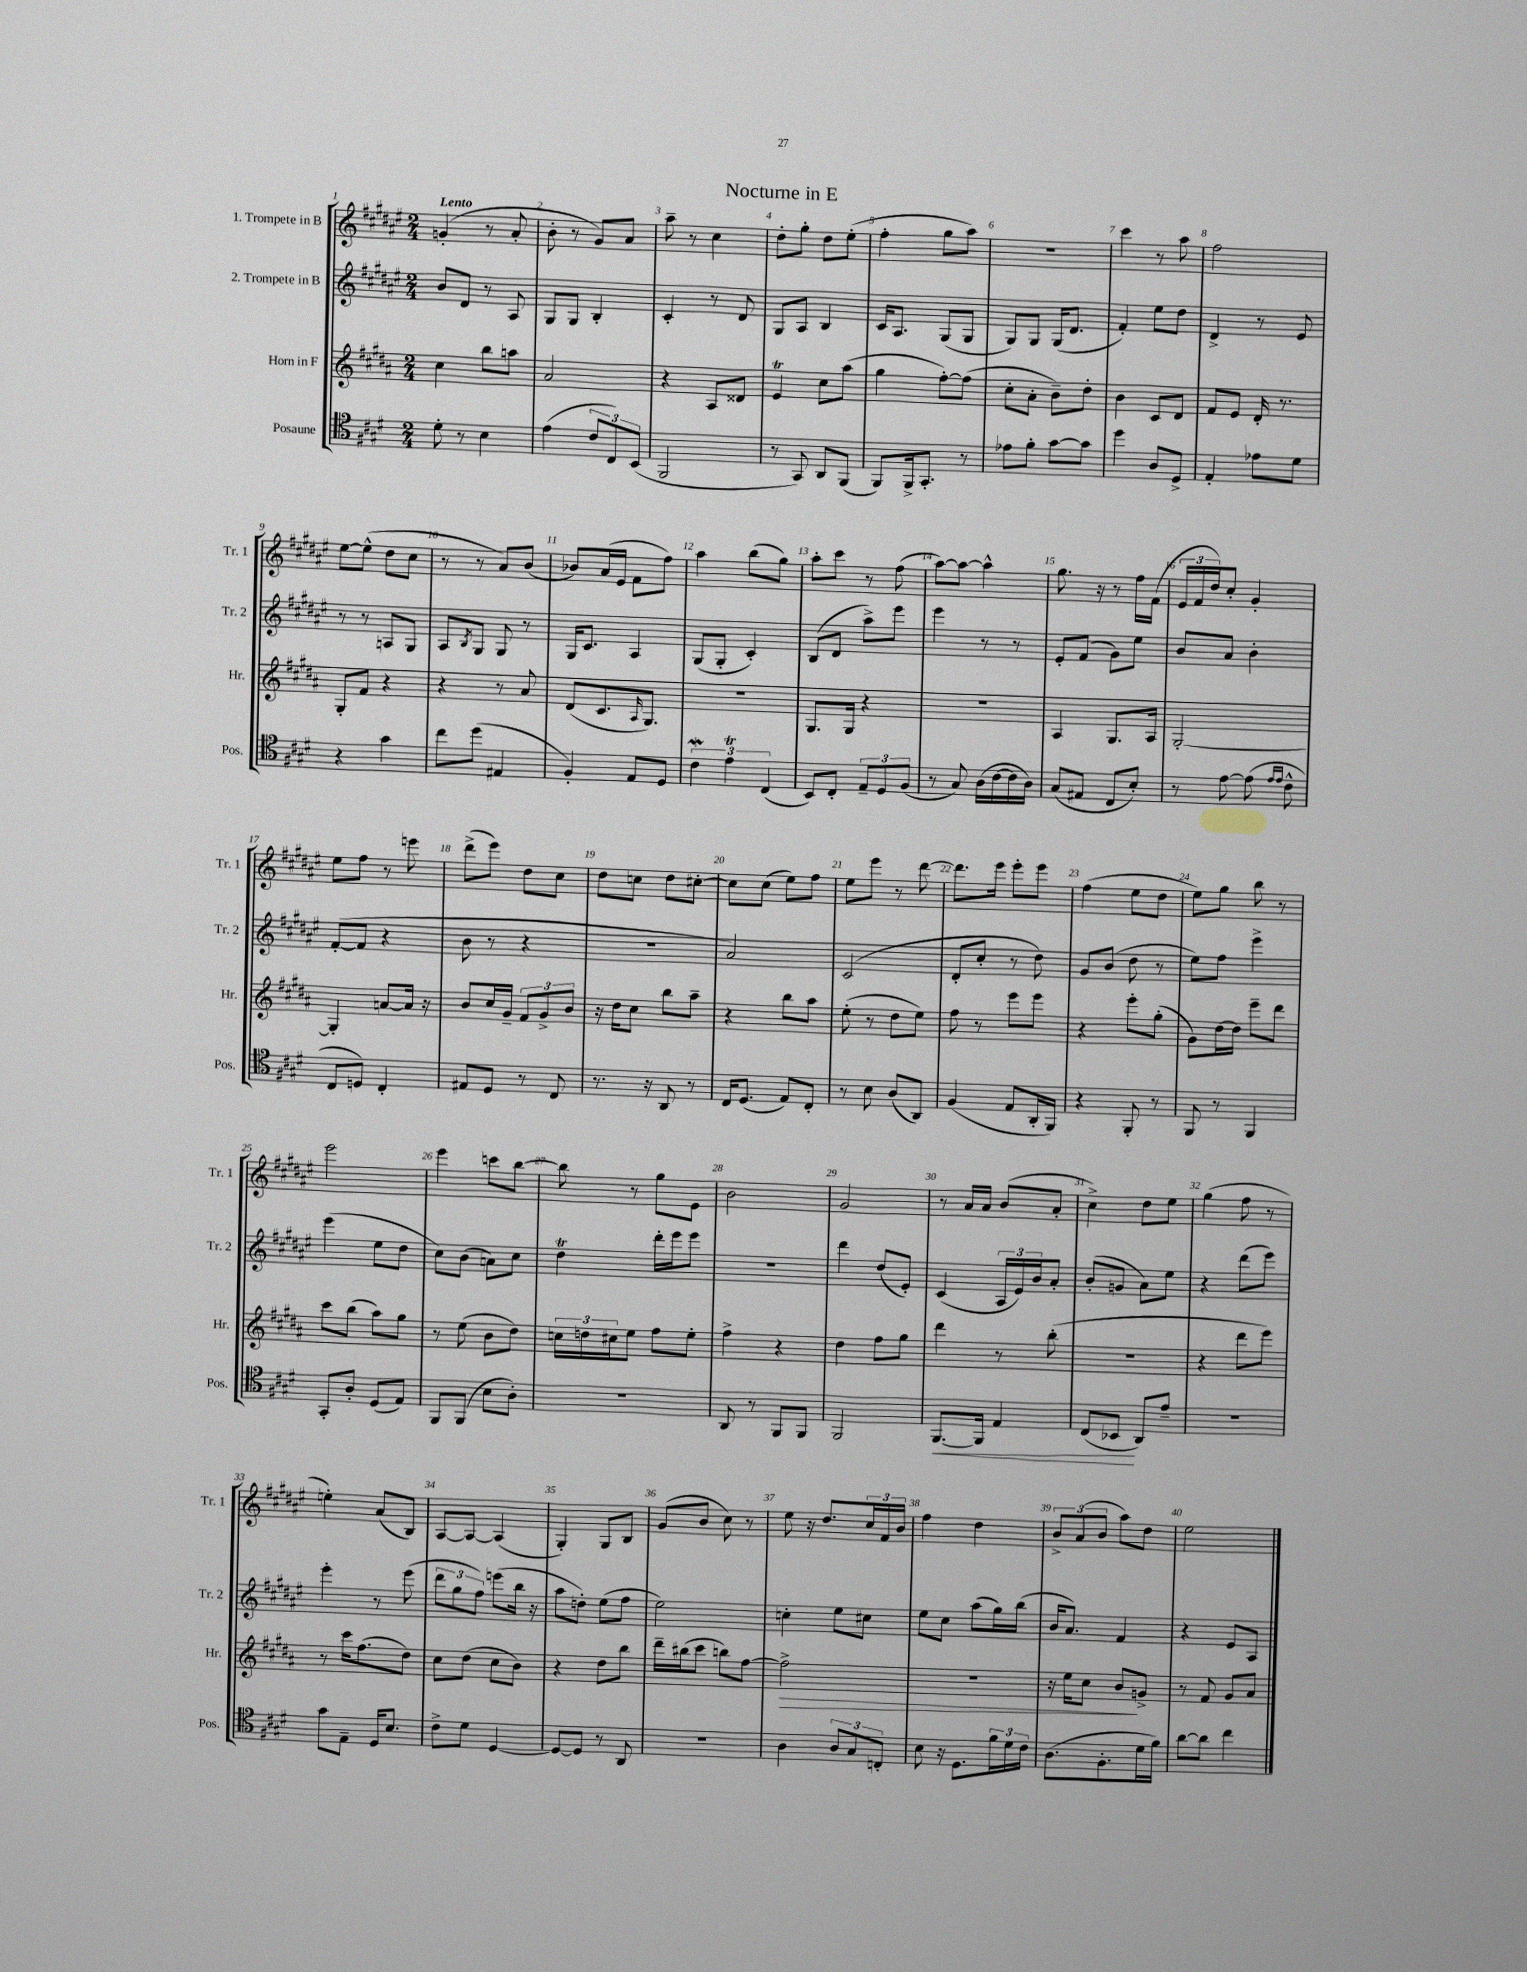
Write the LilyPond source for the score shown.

\header { title = "Nocturne in E" }
<<
\new StaffGroup <<
\new Staff = "s0" \with { instrumentName = "1. Trompete in B" shortInstrumentName = "Tr. 1" } {
    \clef treble \key fis \major \numericTimeSignature \time 2/4 \tempo "Lento"
    g'4-.( r8 ais'8-. |
    b'8-. r8 gis'8) ais'8 |
    ais''8-- r8 cis''4 |
    dis''8-. gis''8-. dis''8 eis''8-.( |
    fis''4-. gis''8 ais''8) |
    R2 |
    cis'''4 r8 ais''8 |
    fis''2 |
    eis''8~ eis''8-^( dis''8 cis''8 |
    r8 r8 ais'8) b'8( |
    bes'8) ais'16( eis'16 fis'8 fis''8) |
    ais''4 b''8( gis''8) |
    ais''8-. cis'''8 r8 fis''8( |
    ais''8~) ais''8~ ais''4-^ |
    gis''8. r16 r8 fis''16 fis'16( |
    \tuplet 3/2 { eis'16 fis'16 dis''16) } cis''8-. gis'4-. |
    eis''8 fis''8 r8 e'''8 |
    dis'''8->( eis'''8) dis''8 cis''8 |
    dis''8 c''8 dis''8 cis''8~-. |
    cis''8 cis''8( eis''8) fis''8 |
    eis''8 eis'''8 r8 dis'''8~ |
    dis'''8. eis'''16 eis'''8-. eis'''8 |
    fis''4( eis''8 dis''8 |
    eis''8) gis''8 b''8 r8 |
    eis'''2 |
    eis'''4 c'''8 b''8~ |
    b''8 r8 gis''8 eis'8 |
    b'2 |
    gis'2 |
    r8 ais'16 ais'16 b'8( ais'8-. |
    cis''4->) dis''8 eis''8 |
    gis''4( fis''8 r8 |
    e''4-.) ais'8( b8) |
    ais8~ ais8~ ais4( |
    gis4-.) gis8 b8 |
    gis'8( b'8 cis''8) r8 |
    eis''8 r16 dis''8. \tuplet 3/2 { cis''16 fis'16 b'16 } |
    fis''4 dis''4 |
    \tuplet 3/2 { b'8-> ais'8( b'8 } ais''8) dis''8 |
    eis''2 \bar "|." |
}
\new Staff = "s1" \with { instrumentName = "2. Trompete in B" shortInstrumentName = "Tr. 2" } {
    \clef treble \key fis \major \numericTimeSignature \time 2/4
    b'8 dis'8 r8 ais8 |
    gis8 gis8 b4-. |
    cis'4-. r8 dis'8 |
    gis8 ais8 b4 |
    cis'16 ais8. gis8( gis8 |
    gis8) gis8 gis16( dis'8. |
    fis'4-.) eis''8 dis''8 |
    dis'4-> r8 eis'8 |
    r8 r8 a8 gis8 |
    ais8 \acciaccatura { b8 } gis8 gis8 r8 |
    gis16 cis'8. ais4 |
    gis8( gis8-. cis'4-.) |
    b8( dis'8 ais''8->) eis'''8 |
    eis'''4 r8 r8 |
    eis'8-. fis'8( gis'8) eis''8 |
    b'8 ais'8 b'4-. |
    fis'8~-.( fis'8 r4 |
    b'8 r8 r4 |
    R2 |
    ais'2) |
    cis'2( |
    dis'8-. cis''8-. r8 dis''8) |
    gis'8 b'8( dis''8 r8 |
    eis''8) fis''8 eis'''4-> |
    eis'''4( eis''8 dis''8 |
    cis''8) b'8( a'8) cis''8 |
    dis''4\trill dis'''16-. eis'''16 eis'''8 |
    R2 |
    dis'''4 dis''8( eis'8-.) |
    cis'4( \tuplet 3/2 { ais16 eis'16) b'16 } ais'8-. |
    b'8-.( g'8 ais'8) eis''8 |
    r4 dis'''8( eis'''8) |
    eis'''4-. r8 eis'''8( |
    \tuplet 3/2 { dis'''8 gis''8 fis''8) } e'''8( b''16 r16 |
    ais''8 d''8-.) eis''8( fis''8 |
    eis''2) |
    c''4-. eis''8 cis''8 |
    eis''8 cis''8 ais''8( gis''16) b''16( |
    b'16 ais'8.) fis'4 |
    r4 eis'8 ais8 \bar "|." |
}
\new Staff = "s2" \with { instrumentName = "Horn in F" shortInstrumentName = "Hr." } {
    \clef treble \key b \major \numericTimeSignature \time 2/4
    cis''4 b''8 a''8 |
    ais'2 |
    r4 ais8 disis'8 |
    e'4\trill cis''8 ais''8( |
    gis''4 fis''8~-.) fis''8( |
    cis''8-. ais'8-. b'8--) dis''8-. |
    b'4 cis'8 dis'8 |
    fis'8 e'8 dis'16-. r8. |
    gis8-. fis'8 r4 |
    r4 r8 ais'8 |
    dis'8( cis'8. \grace { ais16 } gis8.) |
    R2 |
    gis8. gis16 r4 |
    R2 |
    ais4 gis8. ais16 |
    gis2~-. |
    gis4-. a'8~ a'16 r16 |
    b'8 cis''16 gis'16-- \tuplet 3/2 { fis'8 gis'8-> b'8 } |
    r16 dis''16 cis''8 b''8 ais''8-- |
    r4 b''8 ais''8 |
    e''8-.( r8 dis''8 e''8) |
    fis''8 r8 e'''8 e'''8 |
    r4 e'''8-. gis''8-.( |
    gis'8) dis''16~ dis''16 e'''8-- dis'''8 |
    cis'''8 b''8( ais''8) gis''8 |
    r8 e''8( b'8 dis''8) |
    \tuplet 3/2 { c''16 d''16 cis''16 } e''8 fis''8 e''8-. |
    fis''4-> r4 |
    dis''4 fis''8 gis''8 |
    dis'''4 r8 b''8-.( |
    r2 |
    r4 dis'''8 e'''8) |
    r8 cis'''16 fis''8.( dis''8) |
    cis''8 dis''8( cis''8 b'8) |
    r4 dis''8 b''8 |
    dis'''16-- bis''16( cis'''8 b''8) fis''8~ |
    fis''2->\> |
    R2 |
    r16 e''16 cis''8 b'8\! g'8-> |
    r8 fis'8 gis'8 ais'8 \bar "|." |
}
\new Staff = "s3" \with { instrumentName = "Posaune" shortInstrumentName = "Pos." } {
    \clef tenor \key e \major \numericTimeSignature \time 2/4
    dis'8-. r8 b4 |
    e'4( \tuplet 3/2 { cis'8 cis8) b,8( } |
    fis,2 |
    r8 gis,8) a,8 fis,8( |
    fis,8) fis,16-> gis,8.-. r8 |
    ees'8 fis'8-. gis'8~ gis'8 |
    dis''4 a8 dis8-> |
    e4-. ees'8 dis'8 |
    r4 gis'4 |
    cis''8 dis''8( eis4 |
    fis4-.) e8 dis8 |
    \tuplet 3/2 { cis'4\mordent e'4\trill cis4( } |
    b,8) cis8-. \tuplet 3/2 { e8-- dis8 fis8( } |
    r8 gis8) a16( cis'16~ cis'16 a16) |
    gis8( eis8 cis8 b8-.) |
    r8 e'8~ e'8( \grace { e'16 e'16 } cis'8-^ |
    cis8 d8) cis4-. |
    eis8 dis8 r8 cis8 |
    r8. r16 a,8 r8 |
    cis16 dis8.( e8) cis8-. |
    r8 b8 a8( a,8) |
    fis4( e8 a,16-. fis,16) |
    r4 fis,8-. r8 |
    fis,8 r8 fis,4 |
    gis,8-. a8-. dis8( e8) |
    fis,8 fis,8( b8 a8-.) |
    R2 |
    a,8 r8 fis,8 fis,8 |
    fis,2 |
    fis,8.~\< fis,16 e4 |
    cis8( bes,8\! a,8) e'8-- |
    r2 |
    gis'8 e8-- dis16 b8. |
    cis'8-> dis'8 dis4~ |
    dis8~ dis8 r8 a,8 |
    R2 |
    a4 \tuplet 3/2 { a8 gis8 c8-. } |
    b8 r16 dis8. \tuplet 3/2 { fis'16 dis'16 cis'16 } |
    a8.( fis8.-. dis'16 fis'16) |
    a'8~ a'8 cis''4 \bar "|." |
}
>>
>>
\layout { \context { \Score \override BarNumber.break-visibility = ##(#f #t #t) barNumberVisibility = #all-bar-numbers-visible } }
